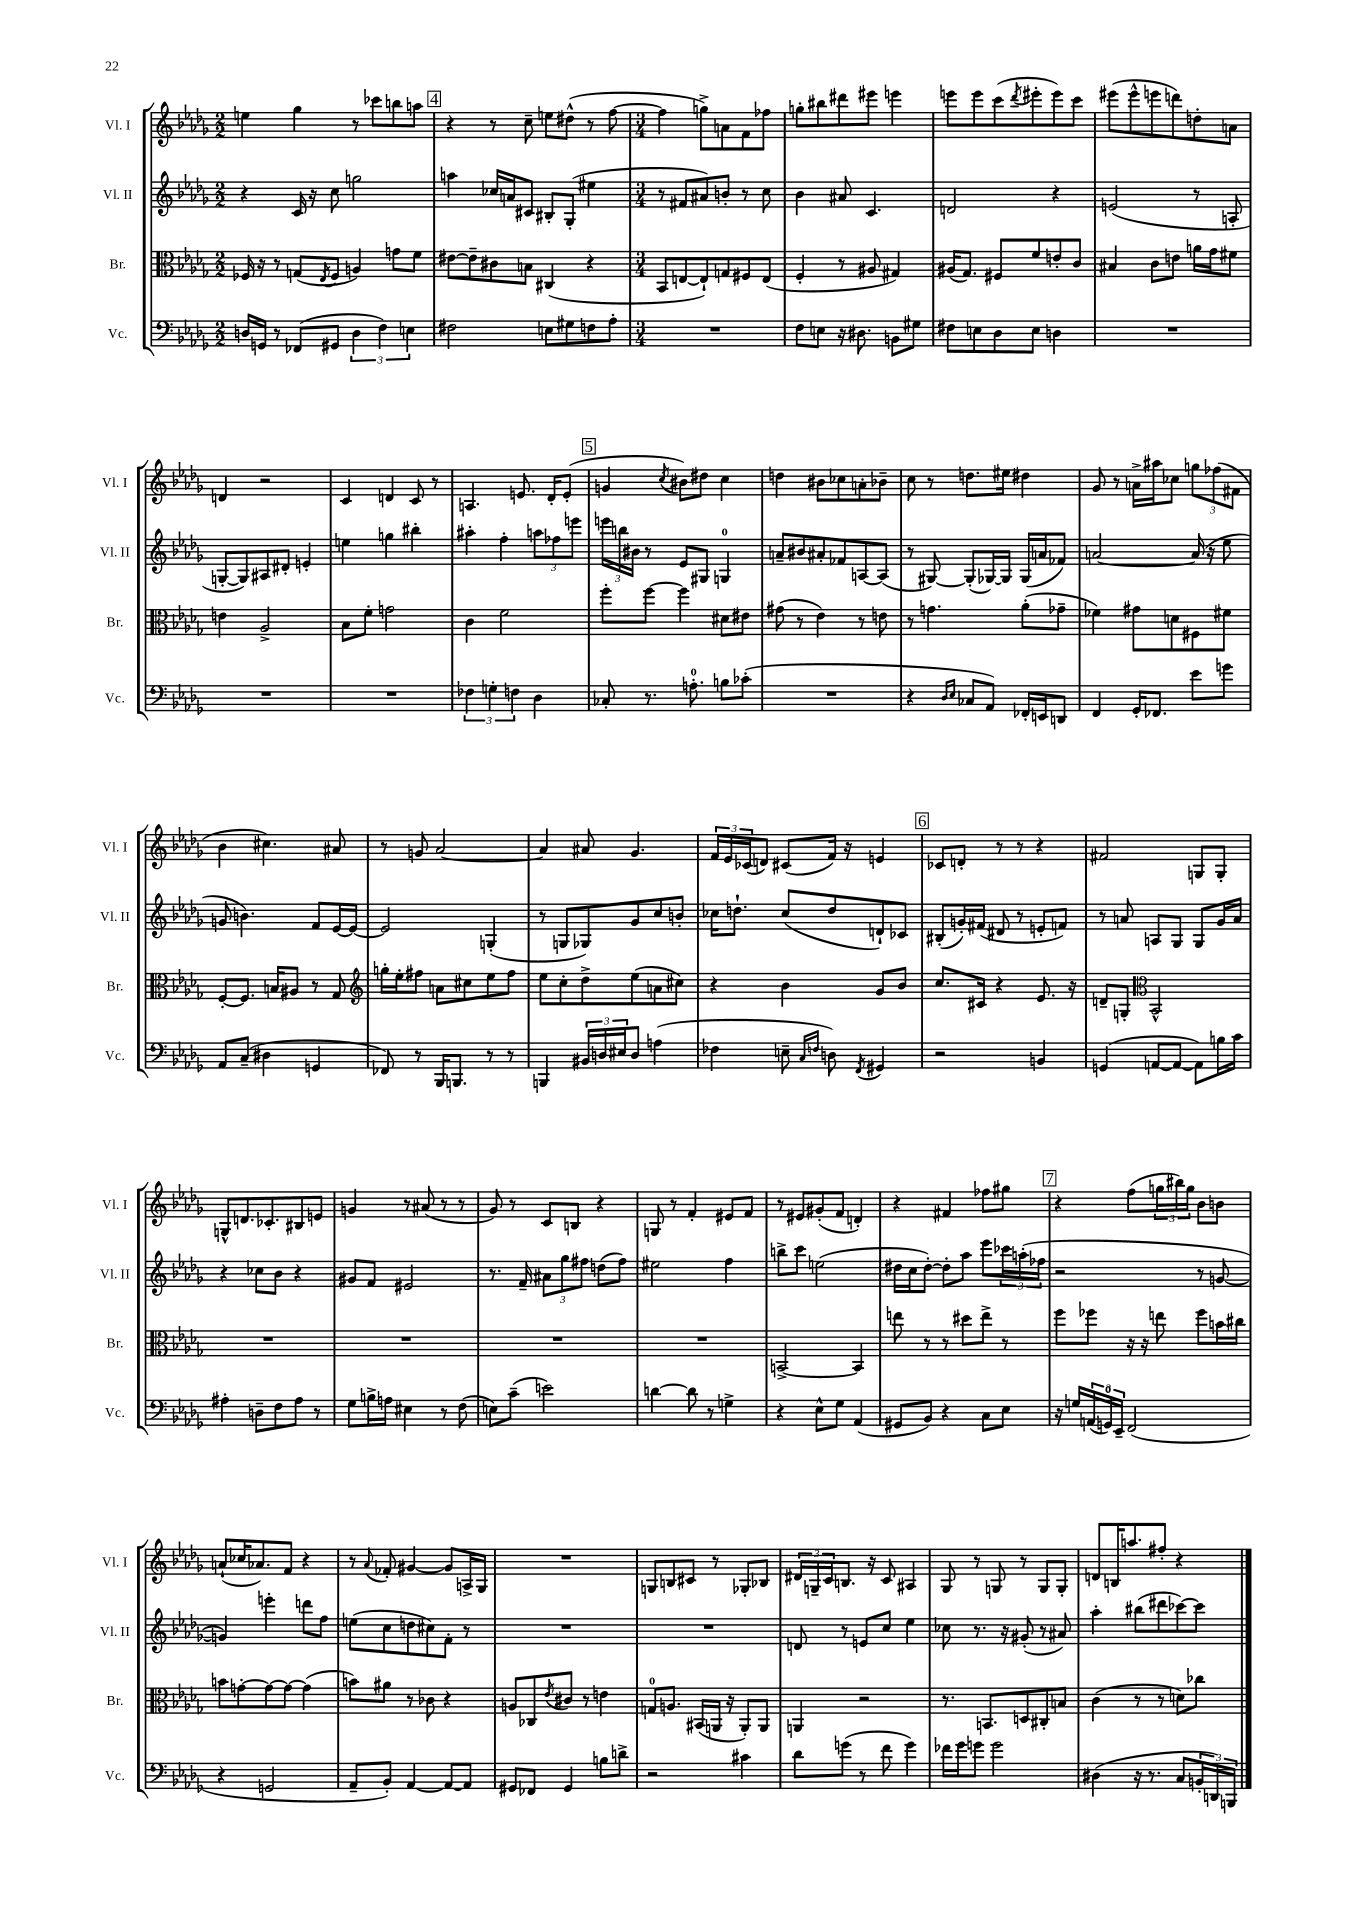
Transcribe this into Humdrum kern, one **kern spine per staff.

**kern	**kern	**kern	**kern
*staff4	*staff3	*staff2	*staff1
*clefF4	*clefC3	*clefG2	*clefG2
*k[b-e-a-d-g-]	*k[b-e-a-d-g-]	*k[b-e-a-d-g-]	*k[b-e-a-d-g-]
*M2/2	*M2/2	*M2/2	*M2/2
16D	16F-	4r	4ee
16GG	16r	.	.
8r	8r	.	.
(8FF-	(8G	16c	4gg-
.	.	16r	.
.	8qE-	.	.
8GG#	8F-	8cc	.
6D	4A)	2gg	8r
.	.	.	8ccc-
6F)	.	.	.
.	8g	.	8bb
6E	.	.	.
.	8f	.	8aa
=	=	=	=
2F#	[8e#	4aa	4r
.	8e#~]	.	.
.	8c#	16cc-	8r
.	.	16a	.
.	8B	8c#	8cc~
8E	(4C#	8B#'	8ee
8G#	.	(8G-'	(8dd#^^
8F	4r	4ee#	8r
8A-'	.	.	[8ff
=	=	=	=
*M3/4	*M3/4	*M3/4	*M3/4
2.r	8BB-	8r	4ff]
.	[8E	8f#	.
.	8E`])	8a#)	8gg^)
.	8G	8b'	8a
.	8F#	8r	8f
.	(8E	8cc	8ff-
=	=	=	=
8F	4F'	4b-	8gg'
8E	.	.	8bb#
16r	8r	8a#	8ddd#
8.D#	.	.	.
.	8A#	4.c	8eee#
8BB	4G#)	.	4eee
8G#	.	.	.
=	=	=	=
8F#	(16A#	2d	8eee
.	8.G-)	.	.
8E	.	.	8eee
8D-	8F#	.	(8ccc
.	.	.	8qddd-
8E	8f	.	8eee#'
4D	8e'	4r	8eee#)
.	8c	.	8ccc
=	=	=	=
2.r	4B#	(2e	(8eee#
.	.	.	8eee#^^
.	8c	.	8eee
.	8e	.	8ddd)
.	16a	8r	8dd'
.	16g-	.	.
.	8f#	8A'	8a
=	=	=	=
2.r	4e	[8G'	4d
.	.	8G])	.
.	2A-^	8A#	2r
.	.	8d#'	.
.	.	4e'	.
=	=	=	=
2.r	8B-	4ee	4c
.	8f'	.	.
.	2g	4gg	4d
.	.	4bb#'	8c
.	.	.	8r
=	=	=	=
6F-	4c	4aa#'	4.A
6G'	.	.	.
.	2f	4ff'	.
6F	.	.	.
.	.	.	8.e
4D-	.	12aa	.
.	.	.	16d-'
.	.	12ff-	.
.	.	.	(8e'
.	.	12eee	.
=	=	=	=
8C-'	8ff'	24eee	4g
.	.	24bb	.
.	.	24b#	.
8.r	[8ff	8r	.
.	.	.	8qcc
.	4ff]	8e-	8b#)
8.A'	.	.	.
.	.	8G#	8dd#
8B	8d#	4G	4cc
(8c-'	8e#	.	.
=	=	=	=
2.r	(8g#	8a~	4dd
.	8r	8b#	.
.	4e-)	8a#'	8b#
.	.	8f-	8cc-
.	8r	[8A	8a'
.	8e	(8A]	8b-~
=	=	=	=
4r	8r	8r	8cc
.	4.g	[8G#)	8r
16qqD-	.	.	.
16qqE-	.	.	.
8C-	.	(8G#']	8.dd
8AA-)	.	[16G-)	.
.	.	16G-]	16ee#
16FF-'	(8a-'	(16G-	4dd#
16EE	.	16a	.
8DD	8g-~	8f-)	.
=	=	=	=
4FF	4f-)	[2a	8g-
.	.	.	8r
16GG-'	8g#	.	16a^
8.FF-	.	.	16aa#
.	8d	.	8cc-
8e-	8F#	(16a]	12gg
.	.	16r	.
.	.	.	(12ff-
8g	8f#	8ee-	.
.	.	.	12f#
=	=	=	=
8AA-	[8F'	8g	4b-
(8C~	8.F]	4.b)	.
4D#	.	.	4.cc#)
.	16B	.	.
.	8A#	.	.
4GG	8r	8f	.
.	8G-	[16e-	8a#
.	.	16e-_	.
=	=	=	=
*	*clefG2	*	*
8FF-)	16gg'	2e-]	8r
.	16ee-'	.	.
8r	8ff#	.	8g
16BBB-	8a	.	[2a-
8.BBB	.	.	.
.	8cc#	.	.
8r	8ee-	(4G'	.
8r	8ff#	.	.
=	=	=	=
4BBB	8ee-	8r	4a-]
.	8cc'	8G	.
24BB#	8dd-^	8G-)	8a#
24D	.	.	.
24E#	.	.	.
8D	(8ee-	8g-	4.g-
(4A	8a	8cc	.
.	8cc#)	8b'	.
=	=	=	=
4F-	4r	16cc-	24f
.	.	.	24e-
.	.	8.dd`	.
.	.	.	(24c-
.	.	.	8d)
8E~	4b-	(8cc-	(8c#
16qqC	.	.	.
16qqF	.	.	.
8D)	.	8dd	16f)
.	.	.	16r
8qFF	.	.	.
4GG#	8g-	8d`)	4e
.	8b-	8c-	.
=	=	=	=
2r	8.cc	(8B#'	8c-
.	.	16g')	8d'
.	16c#	(16f#	.
.	4r	8d#	8r
.	.	8r	8r
4BB	8.e-	8e'	4r
.	.	8f)	.
.	16r	.	.
=	=	=	=
(4GG	8d~	8r	2f#
.	8G'	8a	.
*	*clefC3	*	*
[8AA	2BB-^^	8A	.
8AA_	.	8G-	.
8AA])	.	8G-	8G
16B	.	16g-	8G'
16c	.	16a	.
=	=	=	=
4A#'	2.r	4r	8G^^
.	.	.	8.d
8D~	.	8cc-	.
.	.	.	8.c-'
8F	.	8b-	.
8A#	.	4r	8B#
8r	.	.	8e
=	=	=	=
8G-	2.r	8g#	4g
16B^	.	8f	.
16A	.	.	.
4E#	.	2e#	8r
.	.	.	(8a#
8r	.	.	8r
(8F	.	.	8r
=	=	=	=
8E)	2.r	8.r	8g-)
(8c~	.	.	8r
.	.	16f~	.
2e)	.	12a#	8c
.	.	12gg-	.
.	.	.	8B
.	.	12ff#	.
.	.	(8dd	4r
.	.	8ff#)	.
=	=	=	=
[4d	2.r	2ee#	8G
.	.	.	8r
8d]	.	.	4f'
8r	.	.	.
4G^	.	4ff	8e#
.	.	.	8f
=	=	=	=
4r	[2BB^	8bb^	8r
.	.	8ccc	8e#
8E-^^	.	(2ee	(8g#'
8G-	.	.	8f
(4AA-	4BB]	.	4d')
=	=	=	=
8GG#	8ee	16dd#	4r
.	.	16cc	.
8BB-)	8r	[8dd#')	.
4r	8r	8dd#']	4f#
.	8dd#	8aa-	.
8C	8ee^	8eee-	8ff-
8E-	8r	24ccc-	8gg#
.	.	(24aa'	.
.	.	24ff-	.
=	=	=	=
16r	8ff	2r	4r
16G	.	.	.
(24AA	8ff-	.	.
24GG)	.	.	.
24EE-~	.	.	.
(2FF	16r	.	(8ff
.	16r	.	.
.	8ee	.	24gg
.	.	.	24bb#)
.	.	.	24gg
.	8ff-	8r	8b-
.	16b	[8g	8b
.	16cc#	.	.
=	=	=	=
4r	8b	4g])	(8a`
.	[8g'	.	16cc-
.	.	.	8.a-)
2GG	8g_	4eee'	.
.	8g_	.	8f
.	(4g]	8ddd	4r
.	.	8ff	.
=	=	=	=
8AA-~	8b)	(8ee	8r
.	.	.	8qqa-
8BB-')	8a#	8cc	8f-'
[4AA-	8r	8dd	[4g#
.	8c-	8cc#)	.
8AA-_	4r	8f'	8g#]
8AA-]	.	8r	16A^
.	.	.	16G-
=	=	=	=
8GG#	8A	2.r	2.r
8FF-	8C-	.	.
.	8qe-	.	.
4GG#	8c#	.	.
.	8r	.	.
8B	4e	.	.
8d^	.	.	.
=	=	=	=
2r	8G	2.r	8G
.	8.A	.	8B
.	.	.	8c#
.	(16BB#	.	.
.	16AA	.	8r
.	16r	.	.
4c#	8AA')	.	8G-'
.	8AA	.	8B-
=	=	=	=
8d-	4AA	8d	24d#
.	.	.	24G~
.	.	.	24c
(8g	.	8r	8.B
8r	2r	8e	.
.	.	.	16r
8f	.	8cc	8c
4g)	.	4ee-	4A#
=	=	=	=
16f-	8.r	8cc-	8G-
16g-	.	.	.
8g	.	8.r	8r
.	8.BB	.	.
2g	.	.	8G
.	.	16r	.
.	8D	(8g#'	8r
.	8C#'	8r	8G
.	8B	8a#)	8G'
=	=	=	=
(4D#	(4c	4aa-'	8d
.	.	.	16B
.	.	.	8.aa
16r	8r	(8bb#	.
8.r	.	.	.
.	8r	8ddd#	8ff#'
8C	8d)	[8ccc-)	4r
24BB'	8cc-	8ccc-]	.
24DD)	.	.	.
24BBB	.	.	.
==	==	==	==
*-	*-	*-	*-
